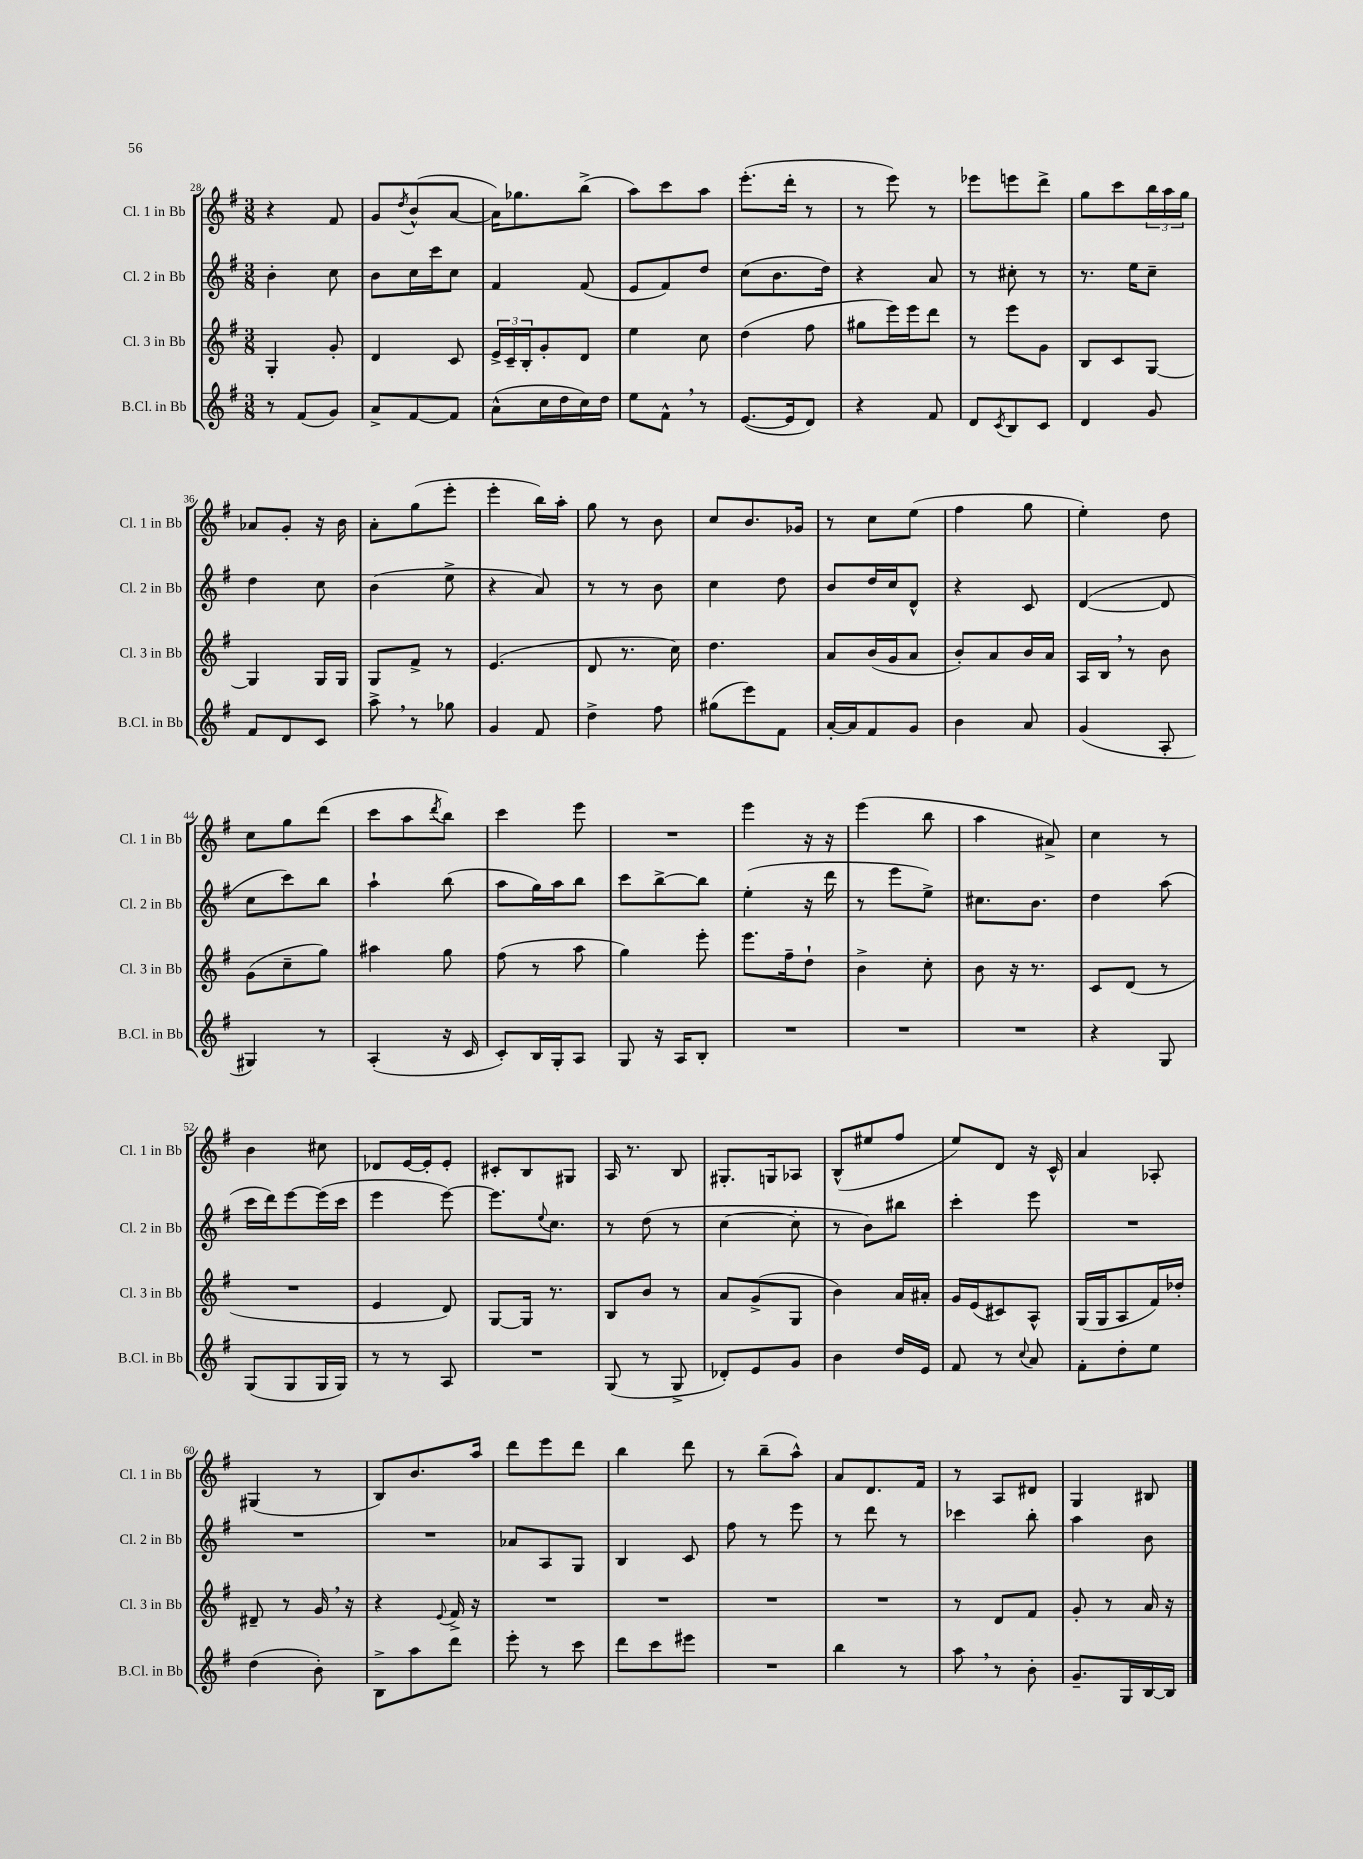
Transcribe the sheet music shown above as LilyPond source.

<<
\new StaffGroup <<
\new Staff = "s0" \with { instrumentName = "Cl. 1 in Bb" shortInstrumentName = "Cl. 1 in Bb" } {
    \clef treble \key g \major \numericTimeSignature \time 3/8
    r4 fis'8 |
    g'8 \acciaccatura { d''8 } b'8-^( a'8~ |
    a'16) ges''8. b''8->( |
    a''8) c'''8 a''8 |
    e'''8.-.( d'''16-. r8 |
    r8 e'''8) r8 |
    ees'''8 e'''8 d'''8-> |
    g''8 c'''8 \tuplet 3/2 { b''16 a''16 g''16 } |
    aes'8 g'8-. r16 b'16 |
    a'8-. g''8( e'''8-. |
    e'''4-. b''16) a''16-. |
    g''8 r8 b'8 |
    c''8 b'8. ges'16 |
    r8 c''8 e''8( |
    fis''4 g''8 |
    e''4-.) d''8 |
    c''8 g''8 d'''8( |
    c'''8 a''8 \acciaccatura { d'''8 } b''8) |
    c'''4 e'''8 |
    R4. |
    e'''4 r16 r16 |
    e'''4( b''8 |
    a''4 ais'8->) |
    c''4 r8 |
    b'4 cis''8 |
    des'8 e'16~ e'16-. e'8-. |
    cis'8-. b8 gis8 |
    a16 r8. b8 |
    gis8.-. g16 aes8 |
    b8-^( eis''8 fis''8 |
    e''8) d'8 r16 c'16-^ |
    a'4 aes8-. |
    gis4( r8 |
    b8) b'8. a''16 |
    d'''8 e'''8 d'''8 |
    b''4 d'''8 |
    r8 b''8--( a''8-^) |
    a'8 d'8. fis'16 |
    r8 a8 dis'8 |
    g4 bis8 \bar "|." |
}
\new Staff = "s1" \with { instrumentName = "Cl. 2 in Bb" shortInstrumentName = "Cl. 2 in Bb" } {
    \clef treble \key g \major \numericTimeSignature \time 3/8
    b'4-. c''8 |
    b'8 c''16 c'''16 c''8 |
    fis'4 fis'8( |
    e'8 fis'8) d''8 |
    c''8( b'8. d''16) |
    r4 a'8 |
    r8 cis''8-. r8 |
    r8. e''16 c''8-- |
    d''4 c''8 |
    b'4( e''8-> |
    r4 a'8) |
    r8 r8 b'8 |
    c''4 d''8 |
    b'8 d''16 c''16 d'8-^ |
    r4 c'8 |
    d'4~( d'8 |
    c''8 c'''8) b''8 |
    a''4-! b''8( |
    a''8 g''16) a''16 b''8 |
    c'''8 b''8~-> b''8 |
    e''4-.( r16 d'''16 |
    r8 e'''8 e''8->) |
    cis''8. b'8. |
    d''4 a''8( |
    c'''16 d'''16) e'''8~ e'''16( c'''16 |
    e'''4 e'''8~) |
    e'''8. \appoggiatura { e''8 } c''8. |
    r8 d''8( r8 |
    c''4~ c''8-. |
    r8 b'8) bis''8 |
    c'''4-. e'''8 |
    R4. |
    R4. |
    R4. |
    aes'8 a8 g8 |
    b4 c'8 |
    fis''8 r8 e'''8 |
    r8 d'''8 r8 |
    ces'''4 b''8-. |
    a''4 b'8 \bar "|." |
}
\new Staff = "s2" \with { instrumentName = "Cl. 3 in Bb" shortInstrumentName = "Cl. 3 in Bb" } {
    \clef treble \key g \major \numericTimeSignature \time 3/8
    g4-. g'8-. |
    d'4 c'8 |
    \tuplet 3/2 { e'16-> c'16-- b16-. } g'8-. d'8 |
    e''4 c''8 |
    d''4( fis''8 |
    gis''8 e'''16) e'''16 d'''8 |
    r8 e'''8 g'8 |
    b8 c'8 g8~ |
    g4 g16 g16 |
    g8 fis'8-> r8 |
    e'4.( |
    d'8 r8. c''16) |
    d''4. |
    a'8 b'16( g'16 a'8 |
    b'8-.) a'8 b'16 a'16 |
    a16 b16 \breathe r8 b'8 |
    g'8( c''8-- g''8) |
    ais''4 g''8 |
    fis''8( r8 a''8 |
    g''4) e'''8-. |
    e'''8. fis''16-- d''8-! |
    b'4-> c''8-. |
    b'8 r16 r8. |
    c'8 d'8( r8 |
    R4. |
    e'4 d'8) |
    g8~ g16 r8. |
    b8 b'8 r8 |
    a'8 g'8->( g8 |
    b'4) a'16 ais'16-. |
    g'16 e'16( cis'8) a8-^ |
    g16( g16 a8 fis'16) des''16-. |
    dis'8-- r8 g'16 \breathe r16 |
    r4 \appoggiatura { e'8 } fis'16-> r16 |
    R4. |
    R4. |
    R4. |
    R4. |
    r8 d'8 fis'8 |
    g'8-. r8 a'16 r16 \bar "|." |
}
\new Staff = "s3" \with { instrumentName = "B.Cl. in Bb" shortInstrumentName = "B.Cl. in Bb" } {
    \clef treble \key g \major \numericTimeSignature \time 3/8
    r8 fis'8( g'8) |
    a'8-> fis'8~ fis'8 |
    a'8-^( c''16 d''16 c''16) d''16 |
    e''8 fis'8-^ \breathe r8 |
    e'8.~( e'16 d'8) |
    r4 fis'8 |
    d'8 \acciaccatura { c'8 } b8 c'8 |
    d'4 g'8 |
    fis'8 d'8 c'8 |
    a''8-> \breathe r8 ges''8 |
    g'4 fis'8 |
    d''4-> fis''8 |
    gis''8( e'''8) fis'8 |
    a'16~-. a'16 fis'8 g'8 |
    b'4 a'8 |
    g'4( a8-. |
    gis4) r8 |
    a4-.( r16 c'16 |
    c'8-.) b16 g16-. a8 |
    g8 r16 a16 b8-. |
    R4. |
    R4. |
    R4. |
    r4 g8 |
    g8( g8 g16 g16) |
    r8 r8 a8 |
    R4. |
    g8( r8 g8-> |
    des'8-.) e'8 g'8 |
    b'4 d''16 e'16 |
    fis'8 r8 \appoggiatura { c''8 } a'8 |
    fis'8-. d''8-. e''8 |
    d''4( b'8-.) |
    b8-> a''8 d'''8 |
    e'''8-. r8 c'''8 |
    d'''8 c'''8 eis'''8 |
    R4. |
    b''4 r8 |
    a''8 \breathe r8 b'8-. |
    g'8.-- g16 b16~ b16 \bar "|." |
}
>>
>>
\layout { \context { \Score currentBarNumber = #28 } }
